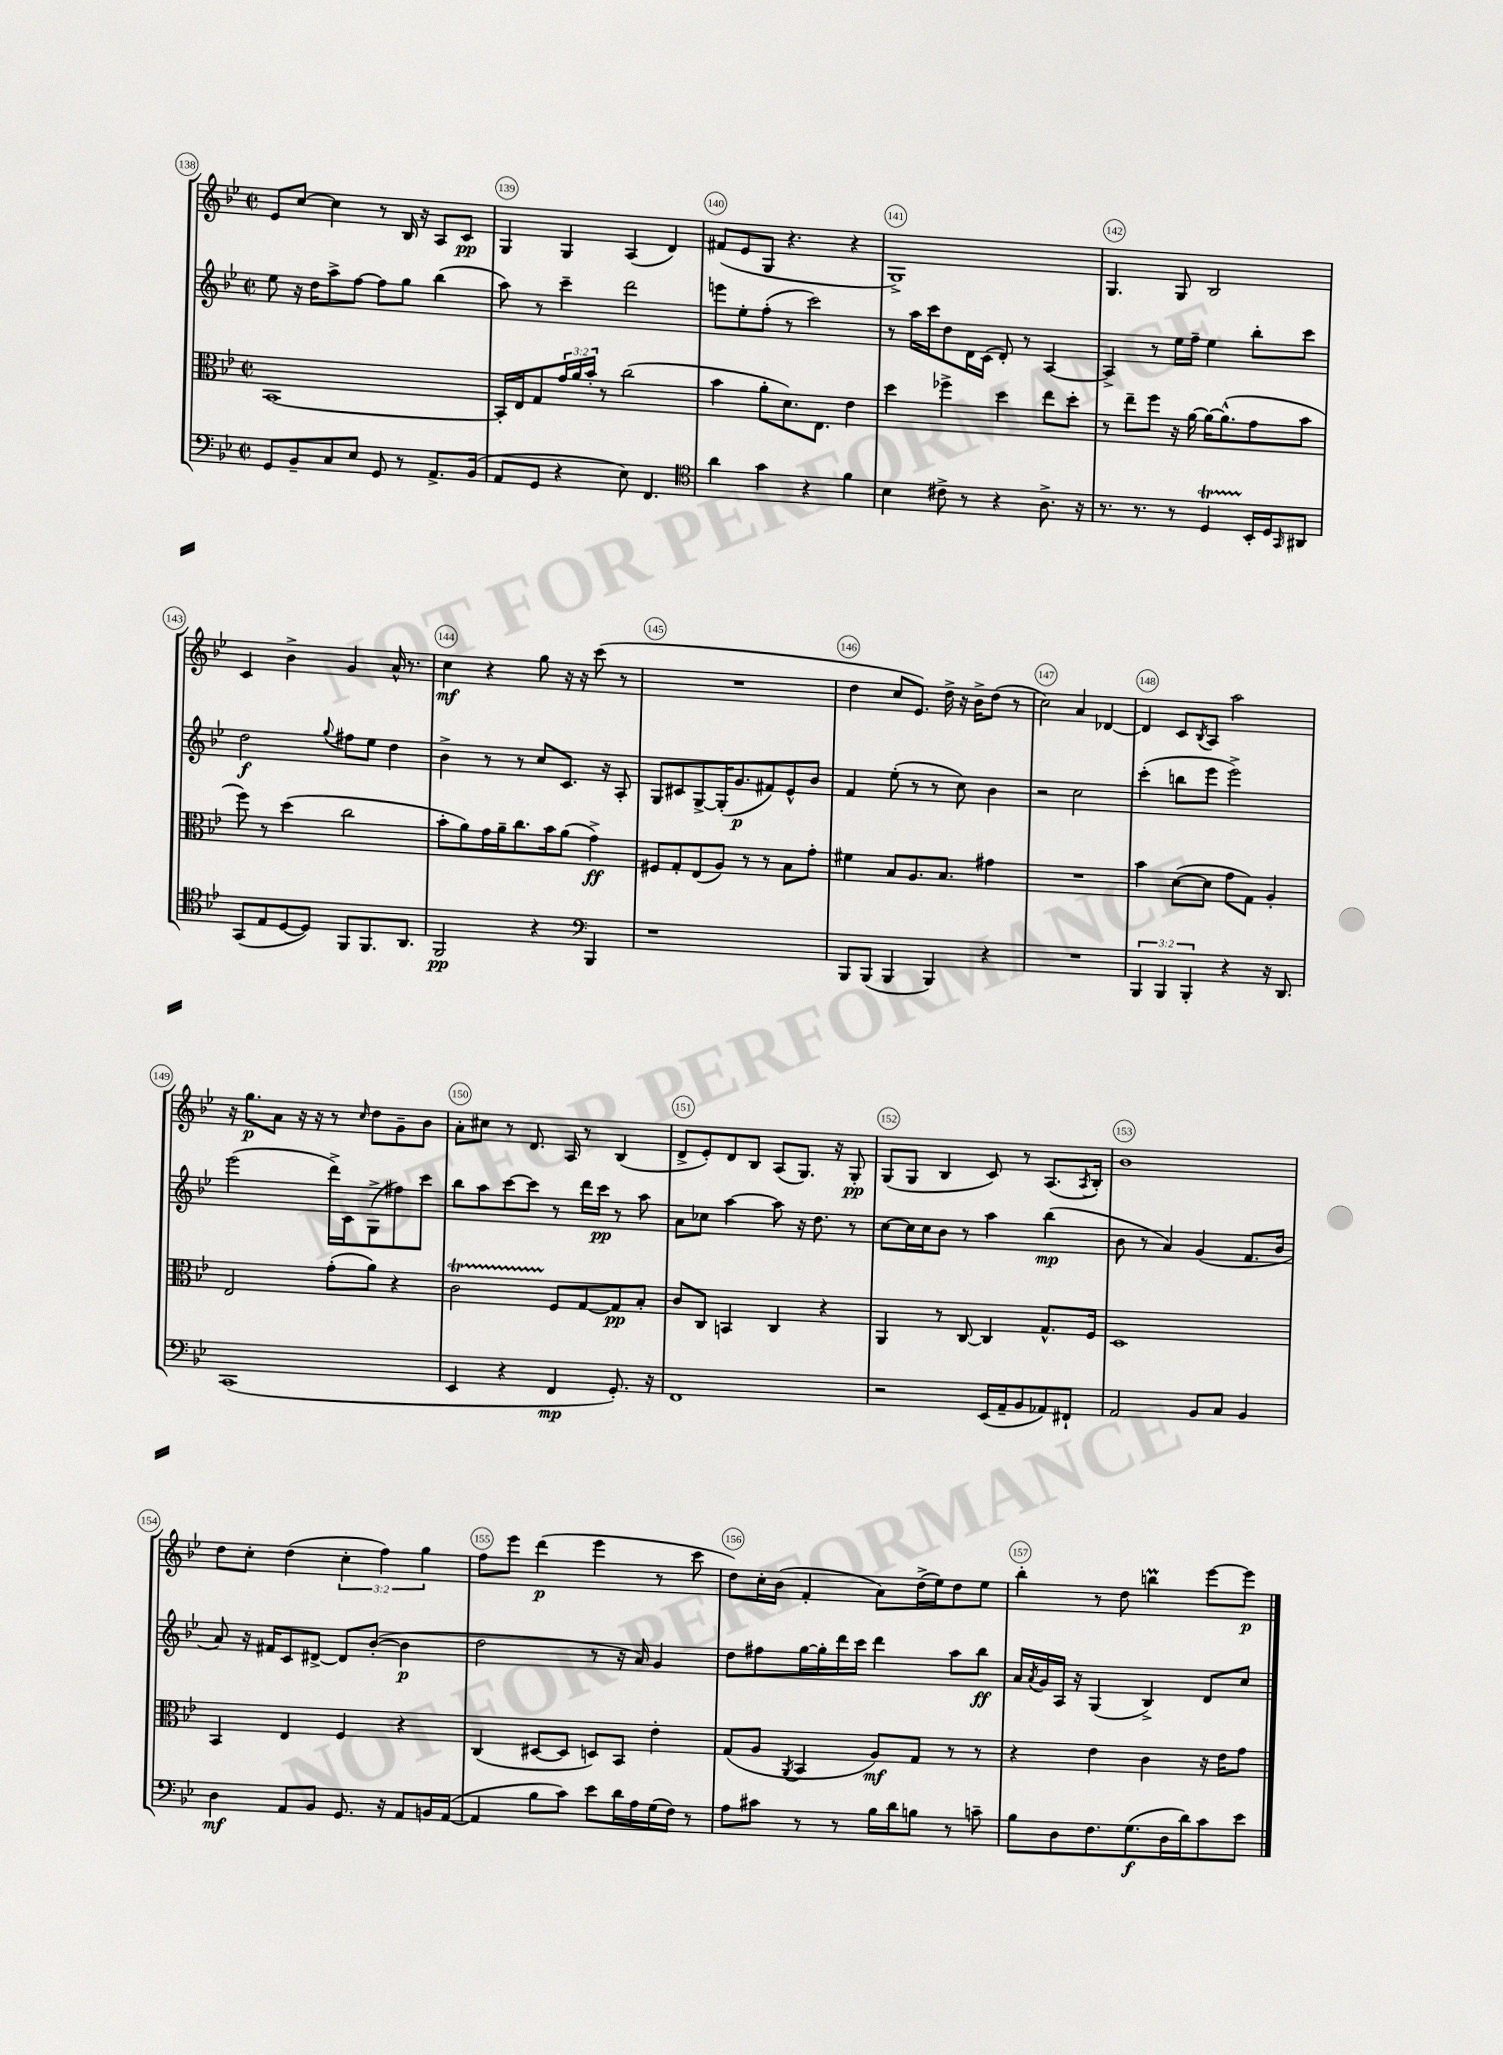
<<
\new StaffGroup <<
\new Staff = "s0" {
    \clef treble \key bes \major \defaultTimeSignature \time 2/2 \override Staff.TupletNumber.text = #tuplet-number::calc-fraction-text
    ees'8 c''8~ c''4 r8 bes16 r16 a8 c'8\pp |
    g4 g4 a4( d'4) |
    fis'8( ees'8 g8 r4. r4 |
    g1->) |
    g4. g8 bes2 |
    c'4 bes'4-> g'4 a'16-^ r8. |
    c''4\mf r4 g''8 r16 r16 c'''8( r8 |
    R1 |
    d''4 c''8 ees'8.) d''16-> r16 bes'16-> d''8( r8 |
    c''2) a'4 des'4~ |
    des'4 c'8 \acciaccatura { bes8 } a8 a''2 |
    r16 g''8.\p a'8 r16 r16 r8 \grace { c''16 } d''8 g'8-- bes'8 |
    a'8-. cis''8 r8 d'8. a16 r8 bes4( |
    d'8-> ees'8-.) d'8 bes8 a8( g8.) r16 g8-.\pp |
    g8( g8 bes4 c'8) r8 a8.( \acciaccatura { a8 } bes16-.) |
    bes'1 |
    d''8 c''8-. d''4( \tuplet 3/2 { c''4-. f''4) g''4 } |
    f''8 ees'''8 d'''4\p( ees'''4 r8 c'''8 |
    d''8) c''16-. bes'16( f'4-. a'8) d''16->( ees''16) d''8 ees''8 |
    bes''4-. r8 d''8 b''4\prall ees'''8~ ees'''8\p \bar "|." |
}
\new Staff = "s1" {
    \clef treble \key bes \major \defaultTimeSignature \time 2/2
    ees''8 r16 d''16 a''8-> f''8~ f''8 g''8 bes''4( |
    a''8) r8 c'''4-- d'''2 |
    e'''8 ees''8-. f''8-.( r8 c'''2) |
    r8 a''16 c'''16 d''8 d'16 c'16( d'8-.) r8 a4~ |
    a4-> r8 ees''16 f''16-- ees''4 bes''8-. c'''8 |
    d''2\f \appoggiatura { g''8 } fis''8 ees''8 d''4 |
    bes'4-> r8 r8 c''8 c'8. r16 a8-. |
    g8 cis'8 g8~-> g16-.( g'8.\p fis'8) ees'8-^ bes'8 |
    f'4 ees''8-.( r8 r8 c''8) bes'4 |
    r2 c''2 |
    c'''4-.( b''8 ees'''8 ees'''2->) |
    ees'''2( d'''16->) c'16 g8->( fis''8) c'''8 |
    bes''8 a''8 c'''8~ c'''8 r8 d'''16 c'''16\pp r8 a''8 |
    a'8 ces''8 a''4~ a''8 r16 d''8. r8 |
    c''8~ c''16 c''16 bes'8 r8 a''4 bes''4\mp( |
    bes'8 r8 a'4) g'4( f'8. bes'16 |
    a'8) r16 fis'16 c'8 dis'8~-> dis'8 bes'8~-.( bes'4\p |
    d''2 r8 r16 a'16) g'4 |
    d''8 fis''8 g''16~ g''16-. d'''16 c'''16 d'''4 a''8 bes''8\ff |
    a'16 \acciaccatura { a'8 } g'16 a16 r16 g4( bes4->) d'8 c''8 \bar "|." |
}
\new Staff = "s2" {
    \clef alto \key bes \major \defaultTimeSignature \time 2/2 \override Staff.TupletNumber.text = #tuplet-number::calc-fraction-text
    bes,1~ |
    bes,16-. ees16 g8 \tuplet 3/2 { g'16 a'16 bes'16-. } r8 c''2( |
    bes'4 a'8-. d'8.) ees8. ees'4 |
    d''4 fes''4-> d''4 ees''8 d''8-. |
    r8 ees''8-- f''8 r16 a'16~ a'16~ a'8.-^( g'8 bes'8 |
    f''8) r8 d''4( c''2 |
    bes'8-. a'8) g'16 a'16-- c''8. bes'16 a'8( g'4->\ff) |
    fis8 g8-. ees8( a8) r8 r8 bes8 g'8-. |
    fis'4 bes8 a8. bes8. gis'4 |
    R1 |
    bes'4 d'8~( d'8 g'8 g8) a4-. |
    ees2 g'8-.( a'8) r4 |
    c'2\startTrillSpan f8\stopTrillSpan g8~ g8\pp bes8-. |
    c'8 c8 b,4 c4 r4 |
    a,4 r8 c8~ c4 g8.-^ f16 |
    d1 |
    bes,4 ees4 f4 r4 |
    c4( dis8~ dis8 d8) bes,8 ees'4-. |
    g8( a8 \acciaccatura { a,8 } bes,4 a8\mf) g8 r8 r8 |
    r4 ees'4 c'4 r16 ees'16 g'8 \bar "|." |
}
\new Staff = "s3" {
    \clef bass \key bes \major \defaultTimeSignature \time 2/2 \override Staff.TupletNumber.text = #tuplet-number::calc-fraction-text
    g,8 bes,8-- c8 ees8 g,8 r8 a,8.-> bes,16( |
    a,8 g,8 r4 ees8) f,4. |
    \clef tenor a'4 g'4 r4 f'4 |
    bes4 cis'8-> r8 r4 a8.-> r16 |
    r8. r8. r8 d4\startTrillSpan bes,16-.\stopTrillSpan d16 \grace { g,16 } ais,8 |
    g,8( ees8 d8~ d8) f,8 f,8. a,8. |
    f,2\pp r4 \clef bass bes,,4 |
    r1 |
    bes,,8 bes,,8( bes,,4 bes,,4) r4 |
    R1 |
    \tuplet 3/2 { bes,,4 bes,,4 bes,,4-. } r4 r16 d,8. |
    c,1( |
    ees,4 r4 f,4\mp g,8.-.) r16 |
    f,1 |
    r2 ees,16( a,16-- bes,8 aes,8) fis,8-! |
    a,2 bes,8 c8 bes,4 |
    d4\mf a,8 bes,8 g,8. r16 a,8 b,16 a,16~( |
    a,4 bes8 c'8) ees'8 d'16 a16 g16( f16) r8 |
    a8 cis'8 r8 r8 bes16 d'16 b8 r8 c'8-- |
    bes8 d8 f8. g8.\f( d16 d'16) c'8 ees'8 \bar "|." |
}
>>
>>
\layout { \context { \Score currentBarNumber = #138 \override BarNumber.break-visibility = ##(#f #t #t) barNumberVisibility = #all-bar-numbers-visible \override BarNumber.stencil = #(make-stencil-circler 0.1 0.3 ly:text-interface::print) } }
